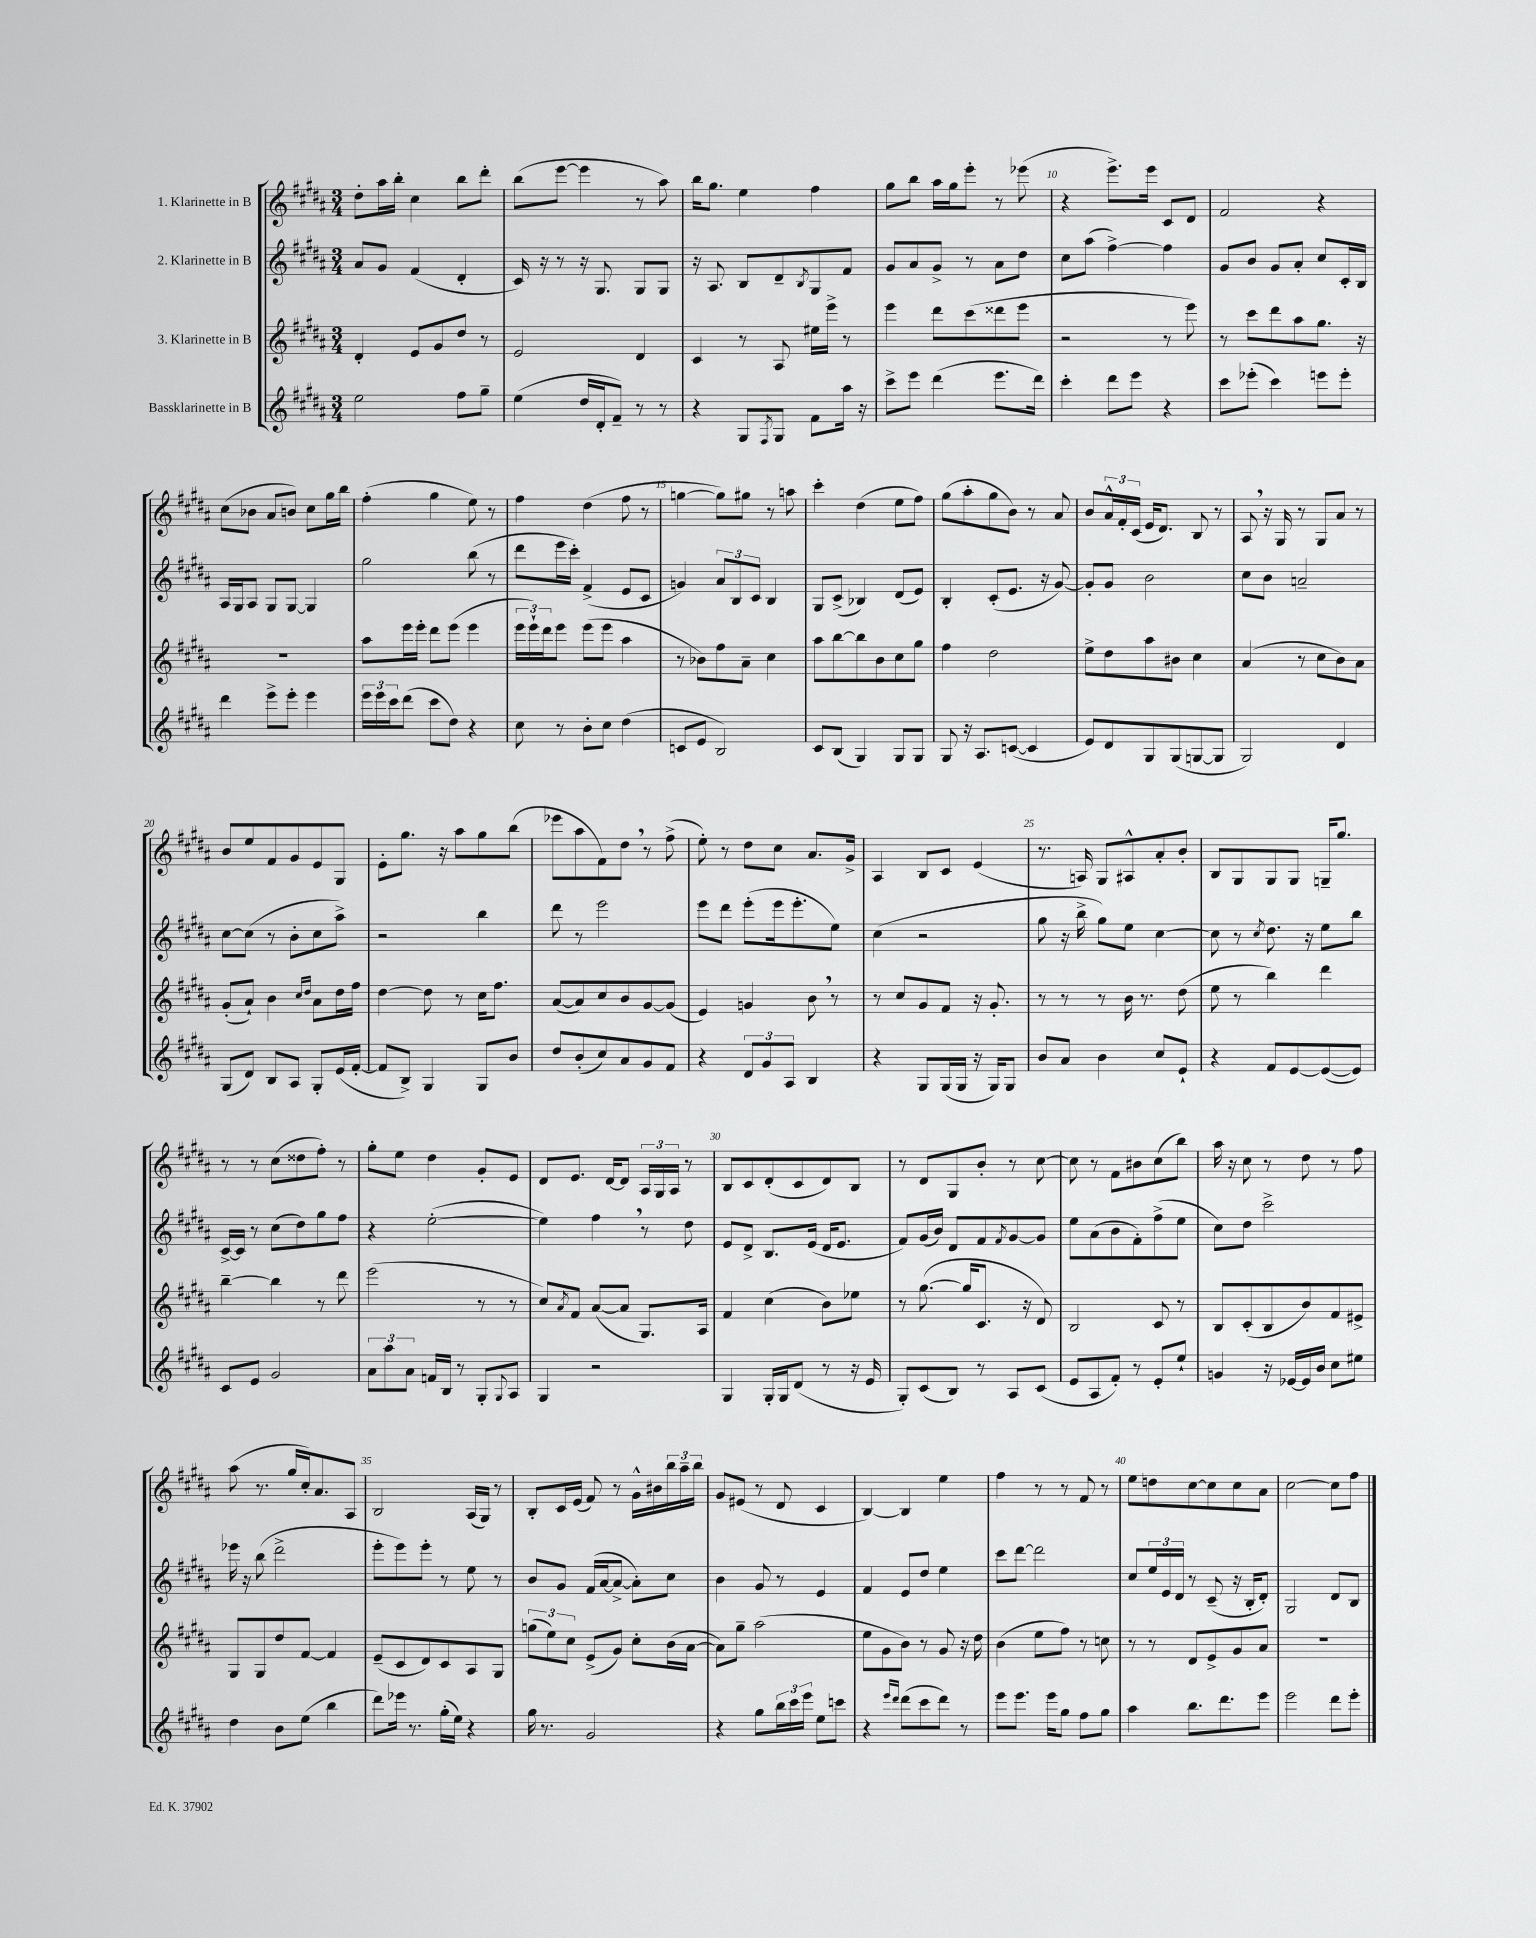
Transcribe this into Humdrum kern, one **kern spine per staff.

**kern	**kern	**kern	**kern
*part4	*part3	*part2	*part1
*staff4	*staff3	*staff2	*staff1
*I"Bassklarinette in B	*I"3. Klarinette in B	*I"2. Klarinette in B	*I"1. Klarinette in B
*clefG2	*clefG2	*clefG2	*clefG2
*k[f#c#g#d#a#]	*k[f#c#g#d#a#]	*k[f#c#g#d#a#]	*k[f#c#g#d#a#]
*M3/4	*M3/4	*M3/4	*M3/4
=6	=6	=6	=6
2ee\	4d#'/	8a#/L	8dd#'\L
.	.	8g#/J	16aa#\L
.	.	.	16bb'\JJ
.	8e/L	(4f#/	4cc#\
.	8g#/	.	.
8ff#\L	8dd#/J	4d#'/	8bb\L
8gg#~\J	8r	.	8ddd#'\J
=7	=7	=7	=7
(4ee\	2e/	16c#/)	(8bb\L
.	.	16r	.
.	.	8r	[8eee\J
16dd#/LL	.	16r	4eee\]
16d#'/J	.	8.G#/	.
8f#~/J)	.	.	.
8r	4d#/	8G#/L	8r
8r	.	8G#/J	8aa#\)
=8	=8	=8	=8
4r	4c#/	16r	16bb\KL
.	.	8.A#/	8.gg#\J
8G#/L	8r	8B/L	4ee\
8qF#/	.	.	.
8G#/J	8A#/	8d#~/	.
.	.	8qB/	.
8f#\L	16ee#X\LL	8G#/	4ff#\
.	16eee^\JJ	.	.
16aa#\Jk	8r	8f#/J	.
16r	.	.	.
=9	=9	=9	=9
8ccc#^\L	4eee\	8g#/L	8gg#\L
8eee\J	.	8a#/	8bb\J
(4ddd#\	8ddd#\L	8g#^/J	16aa#\LL
.	.	.	16gg#\J
.	(8ccc#\	8r	8eee'\J
8.eee\L	8ddd##X\	8a#\L	8r
.	8eee\J	8dd#\J	(8eee-X\
16ddd#\Jk)	.	.	.
=10	=10	=10	=10
4ccc#'\	2r	8cc#\L	4r
.	.	(8aa#\J	.
8ddd#\L	.	[4ff#^\)	8.eee^\L)
8eee\J	.	.	.
.	.	.	16eee\Jk
4r	8r	4ff#\]	8c#/L
.	8eee\)	.	8d#/J
=11	=11	=11	=11
8ccc#\L	8r	8g#/L	2f#/
(8eee-X'\J	8ccc#\L	8b/J	.
4ccc#\)	8ddd#\	8g#/L	.
.	8aa#\	8a#'/J	.
8eeen\L	8.gg#\J	8cc#/L	4r
8eee'\J	.	16c#'/L	.
.	16r	16B/JJ	.
!!LO:LB:g=z
=12	=12	=12	=12
4ddd#\	2.r	16A#/LL	(8cc#\L
.	.	16G#/J	.
.	.	8A#/J	8b-X\J
8eee^\L	.	8G#/L	8a#/L
8eee'\J	.	[8G#/J	8bn/J)
4eee\	.	4G#/]	8cc#\L
.	.	.	16gg#\L
.	.	.	16bb\JJ
=13	=13	=13	=13
24eee\LL	8aa#\L	2gg#\	(4ff#'\
24eee\	.	.	.
24ccc#\J	.	.	.
(8ddd#\J	16eee\L	.	.
.	16eee'\JJ	.	.
8ccc#\L	8ddd#\L	.	4gg#\
8dd#\J)	(8eee\J	.	.
4r	4eee\	(8bb\	8ee\)
.	.	8r	8r
=14	=14	=14	=14
8cc#\	24eee\LL	8ddd#\L	4ff#\
.	24eee`\)	.	.
.	24ddd#\J	.	.
8r	8eee\J	16eee\L	.
.	.	16ccc#'\JJ)	.
8b'\L	(8eee\L	(4f#^/	(4dd#\
8cc#\J	8eee\J	.	.
(4dd#\	4aa#\	8e/L	8ff#\
.	.	8c#/J	8r
=15	=15	=15	=15
8cn/L	8r	4gn/)	[4ggn\
8e/J	8b-X\L)	.	.
2B/)	8ff#\	12a#/L	8gg\L])
.	.	12B/	.
.	8a#~\J	.	8gg#X\J
.	.	12c#/J	.
.	4cc#\	4B/	8r
.	.	.	8aan\
=16	=16	=16	=16
8c#/L	8aa#\L	8G#/L	4ccc#'\
(8B/J	[8bb\	(8c#^/J	.
4G#/)	8bb\]	4B-X/)	(4dd#\
.	8b\	.	.
8G#/L	8cc#\	(8d#/L	8ee\L
8G#/J	8gg#\J	8e/J)	8ff#\J)
=17	=17	=17	=17
8G#/	4ff#\	4B'/	(8gg#\L
16r	.	.	8aa#'\
8.A#/L	.	.	.
.	2dd#\	(8c#'/L	8gg#\
([8cn/J	.	8.e/J	8b\J)
4c/]	.	.	8r
.	.	16r	.
.	.	[8g#/)	8a#/
=18	=18	=18	=18
8e/L)	8ee^\L	8g#'/L]	8b/L
8d#/	8dd#\	8g#/J	24a#^^/L
.	.	.	24f#'/
.	.	.	(24c#/JJ
8G#/	8aa#\	2b\	16e/KL
.	.	.	8.d#/J)
(8G#/	8b#X\J	.	.
[8Gn/	4cc#\	.	8B/
8G/J]	.	.	8r
=19	=19	=19	=19
2G#/)	(4a#/	8cc#\L	8A#,/
.	.	8b\J	16r
.	.	.	16G#/
.	8r	2an~/	8r
.	8cc#\L	.	8G#/L
4d#/	8b\)	.	8a#/J
.	8a#\J	.	8r
!!LO:LB:g=z
=20	=20	=20	=20
(8G#/L	(8g#'/L	[8cc#\L	8b/L
8d#/J)	8a#`/J)	(8cc#\J]	8ee/
8B/L	4b\	8r	8f#/
8A#/J	.	8b'\L	8g#/
.	16qqcc#/LL	.	.
.	16qqdd#/JJ	.	.
8G#'/L	8a#\L	8cc#\	8e/
(16e/L	16dd#\L	8aa#^\J)	8G#/J
[16f#'/JJ	16ff#\JJ	.	.
=21	=21	=21	=21
8f#/L]	[4dd#\	2r	8e'\L
8B^/J)	.	.	8.gg#\J
4G#/	8dd#\]	.	.
.	.	.	16r
.	8r	.	8aa#\L
8G#/L	16cc#\KL	4bb\	8gg#\
.	8.ff#\J	.	.
8b/J	.	.	(8bb\J
=22	=22	=22	=22
8dd#/L	([8a#/L	8ddd#\	8eee-X\L
(8b'/	8a#/])	8r	8aa#\
8cc#/)	8cc#/	2eee\	8f#\)
8a#/	8b/	.	8dd#,\J
8g#/	[8g#/	.	8r
8f#/J	(8g#/J]	.	(8ff#^\
=23	=23	=23	=23
4r	4e/)	8eee\L	8ee'\)
.	.	8ddd#\J	8r
12d#/L	4gn/	(8eee'\L	8dd#\L
12g#/	.	.	.
.	.	16eee\k	8cc#\J
12A#/J	.	.	.
.	.	8.eee'\	.
4B/	8b,\	.	8.a#/L
.	8r	8ee\J)	.
.	.	.	16g#^/Jk
=24	=24	=24	=24
4r	8r	(4cc#\	4A#/
.	8cc#/L	.	.
8G#/L	8g#/	2r	8B/L
(16G#/L	8f#/J	.	8c#/J
16G#/JJ	.	.	.
16r	16r	.	(4e/
16G#/KL)	8.g#'/	.	.
8G#/J	.	.	.
=25	=25	=25	=25
8b/L	8r	8gg#\	8.r
8a#/J	8r	16r	.
.	.	16bb^\	16An/)
4b\	8r	8gg#\L)	8G#/L
.	16b\	8ee\J	8A#X^^/
.	8.r	.	.
8cc#/L	.	[4cc#\	8a#'/
8e`/J	(8dd#\	.	8b'/J
=26	=26	=26	=26
4r	8ee\	8cc#\]	8B/L
.	8r	8r	8G#/
.	.	8qcc#/	.
8f#/L	4bb\)	8.dd#\	8G#/
[8e/	.	.	8G#/J
.	.	16r	.
(8e/_	4ddd#\	8ee\L	16Gn~/KL
.	.	.	8.gg#/J
8e/J])	.	8bb\J	.
!!LO:LB:g=z
=27	=27	=27	=27
8c#/L	[4bb~\	[16c#^/LL	8r
.	.	16c#/JJ]	.
8e/J	.	8r	8r
2g#/	4bb\]	(8cc#\L	(8cc#\L
.	.	8dd#\)	8dd##X\
.	8r	8gg#\	8ff#'\J)
.	8ddd#\	8ff#\J	8r
=28	=28	=28	=28
12a#\L	(2eee\	4r	8gg#'\L
12aa#\	.	.	.
.	.	.	8ee\J
12a#\J	.	.	.
16fn/LL	.	([2ee'\	4dd#\
16B/JJ	.	.	.
8r	.	.	.
8G#'/L	8r	.	8g#'/L
8qqG#/	.	.	.
8A#/J	8r	.	8e/J
=29	=29	=29	=29
4G#/	8cc#/L)	4ee\])	8d#/L
.	8qa#/	.	.
.	8f#/J	.	8.e/J
2r	([8a#/L	4ff#,\	.
.	.	.	[16d#/KL
.	8a#/J]	.	8d#/J]
.	8.G#/L)	8r	24A#/LL
.	.	.	24G#/
.	.	.	24A#/JJ
.	.	8dd#\	8r
.	16A#/Jk	.	.
=30	=30	=30	=30
4G#/	4f#/	8e/L	8B/L
.	.	8d#^/J	8c#/
16G#'/LL	(4cc#\	8.B/L	(8d#'/
16G#/J	.	.	.
(8d#/J	.	.	8c#/
.	.	(16e/Jk	.
8r	8b\L)	16d#/KL	8d#/)
.	.	8.e/J	.
16r	8ee-X\J	.	8B/J
16e/	.	.	.
=31	=31	=31	=31
8G#'/L)	8r	8f#/L)	8r
(8c#/	([8.gg#\	(16g#/L	8d#/L
.	.	16b/JJ)	.
8B/J)	.	8d#/L	8G#/
.	16gg#/KL]	.	.
8r	8.c#/J	8f#/	8b'/J
.	.	8qf#/	.
8A#/L	.	[8g#/	8r
.	16r	.	.
(8c#/J	8d#/)	8g#/J]	[8cc#\
=32	=32	=32	=32
8e/L	2B/	8ee\L	8cc#\]
8A#/	.	(8a#\	8r
8f#'/J)	.	8b\	8f#\L
8r	.	8f#'\)	8b#X\
8e'/L	8c#/	(8ff#^\	(8cc#\
8ee`/J	8r	8ee\J	8bb\J)
=33	=33	=33	=33
4gn/	8B/L	8cc#\L)	16aa#\
.	.	.	16r
.	(8c#'/	8dd#\J	8cc#\
16r	8B/	2ccc#^\	8r
[16e-X/LL	.	.	.
16e-/]	8b/)	.	8dd#\
16b/JJ	.	.	.
8cc#\L	8f#/	.	8r
8ee#X\J	8e#X^/J	.	8ff#\
!!LO:LB:g=z
=34	=34	=34	=34
4dd#\	8G#/L	16eee-X\	(8aa#\
.	.	16r	.
.	8G#/	(8bb\	8.r
8b\L	8dd#/	2ddd#^\	.
.	.	.	16gg#/LL
(8ee\J	[8f#/J	.	16cc#'/J)
.	.	.	8.a#/
4bb\	4f#/]	.	.
.	.	.	8A#/J
=35	=35	=35	=35
8ddd#\L)	(8e~/L	8eee'\L	2B/
16eee-X\Jk	8c#/	8eee\)	.
8.r	.	.	.
.	8d#/)	8eee'\J	.
(16gg#'\LL	8c#/	8r	.
16ee\JJ)	.	.	.
4r	8A#/	8ee\	(16A#/LL
.	.	.	16G#/JJ)
.	8G#/J	8r	8r
=36	=36	=36	=36
16gg#\	(12ggn\L	8b/L	8B'/L
8.r	.	.	.
.	12ee\)	.	.
.	.	8g#/J	16c#/L
.	12cc#\J	.	.
.	.	.	(16e/JJ
2g#/	(8e^/L	(16f#/LL	8f#/)
.	.	[16a#/J	.
.	8g#/J)	8a#^/J_	8r
.	8cc#'\L	8a#'\L])	16g#^^\LL
.	.	.	16b#X\
.	(16b\L	8cc#\J	24bb\
.	.	.	24aa#~\
.	[16a#\JJ	.	.
.	.	.	24bb\JJ
=37	=37	=37	=37
4r	8a#\L])	4b\	8g#/L
.	8gg#~\J	.	(8e#X/J
8gg#\L	(2aa#\	8g#/	8r
24bb\L	.	8r	8d#/
24ccc#\	.	.	.
24eee\JJ	.	.	.
8ee\L	.	4e/	4c#/
8cccn\J	.	.	.
=38	=38	=38	=38
4r	8ee\L	4f#/	[4B/)
.	8g#\	.	.
16qqeee/LL	.	.	.
16qqddd#/JJ	.	.	.
(8ddd#\L	8b\J)	8e/L	4B/]
8ccc#\	8r	8dd#/J	.
8ddd#\J)	8g#/	4ee\	4ee\
8r	16r	.	.
.	16dd#\	.	.
=39	=39	=39	=39
8eee\L	(4b\	8ccc#\L	4ff#\
8.eee\J	.	[8ddd#\J	.
.	8ee\L	2ddd#\]	8r
16eee\KL	.	.	.
8gg#\J	8ff#\J)	.	8r
8ff#\L	8r	.	8f#/
8gg#\J	8ccn\	.	8r
=40	=40	=40	=40
4aa#\	8r	8cc#/L	8ee\L
.	8r	24ee/L	8ddn\
.	.	24e/	.
.	.	24d#/JJ	.
8.bb\L	8d#/L	8r	[8cc#\
.	8e^/	(8c#~/	8cc#\]
8.ddd#\	.	.	.
.	8g#/	16r	8cc#\
.	.	16B'/KL	.
8eee\J	8a#/J	8d#'/J)	8a#\J
=41	=41	=41	=41
2eee\	2.r	2G#/	[2cc#\
8ddd#\L	.	8d#/L	8cc#\L]
8eee'\J	.	8B/J	8ff#\J
==	==	==	==
*-	*-	*-	*-
